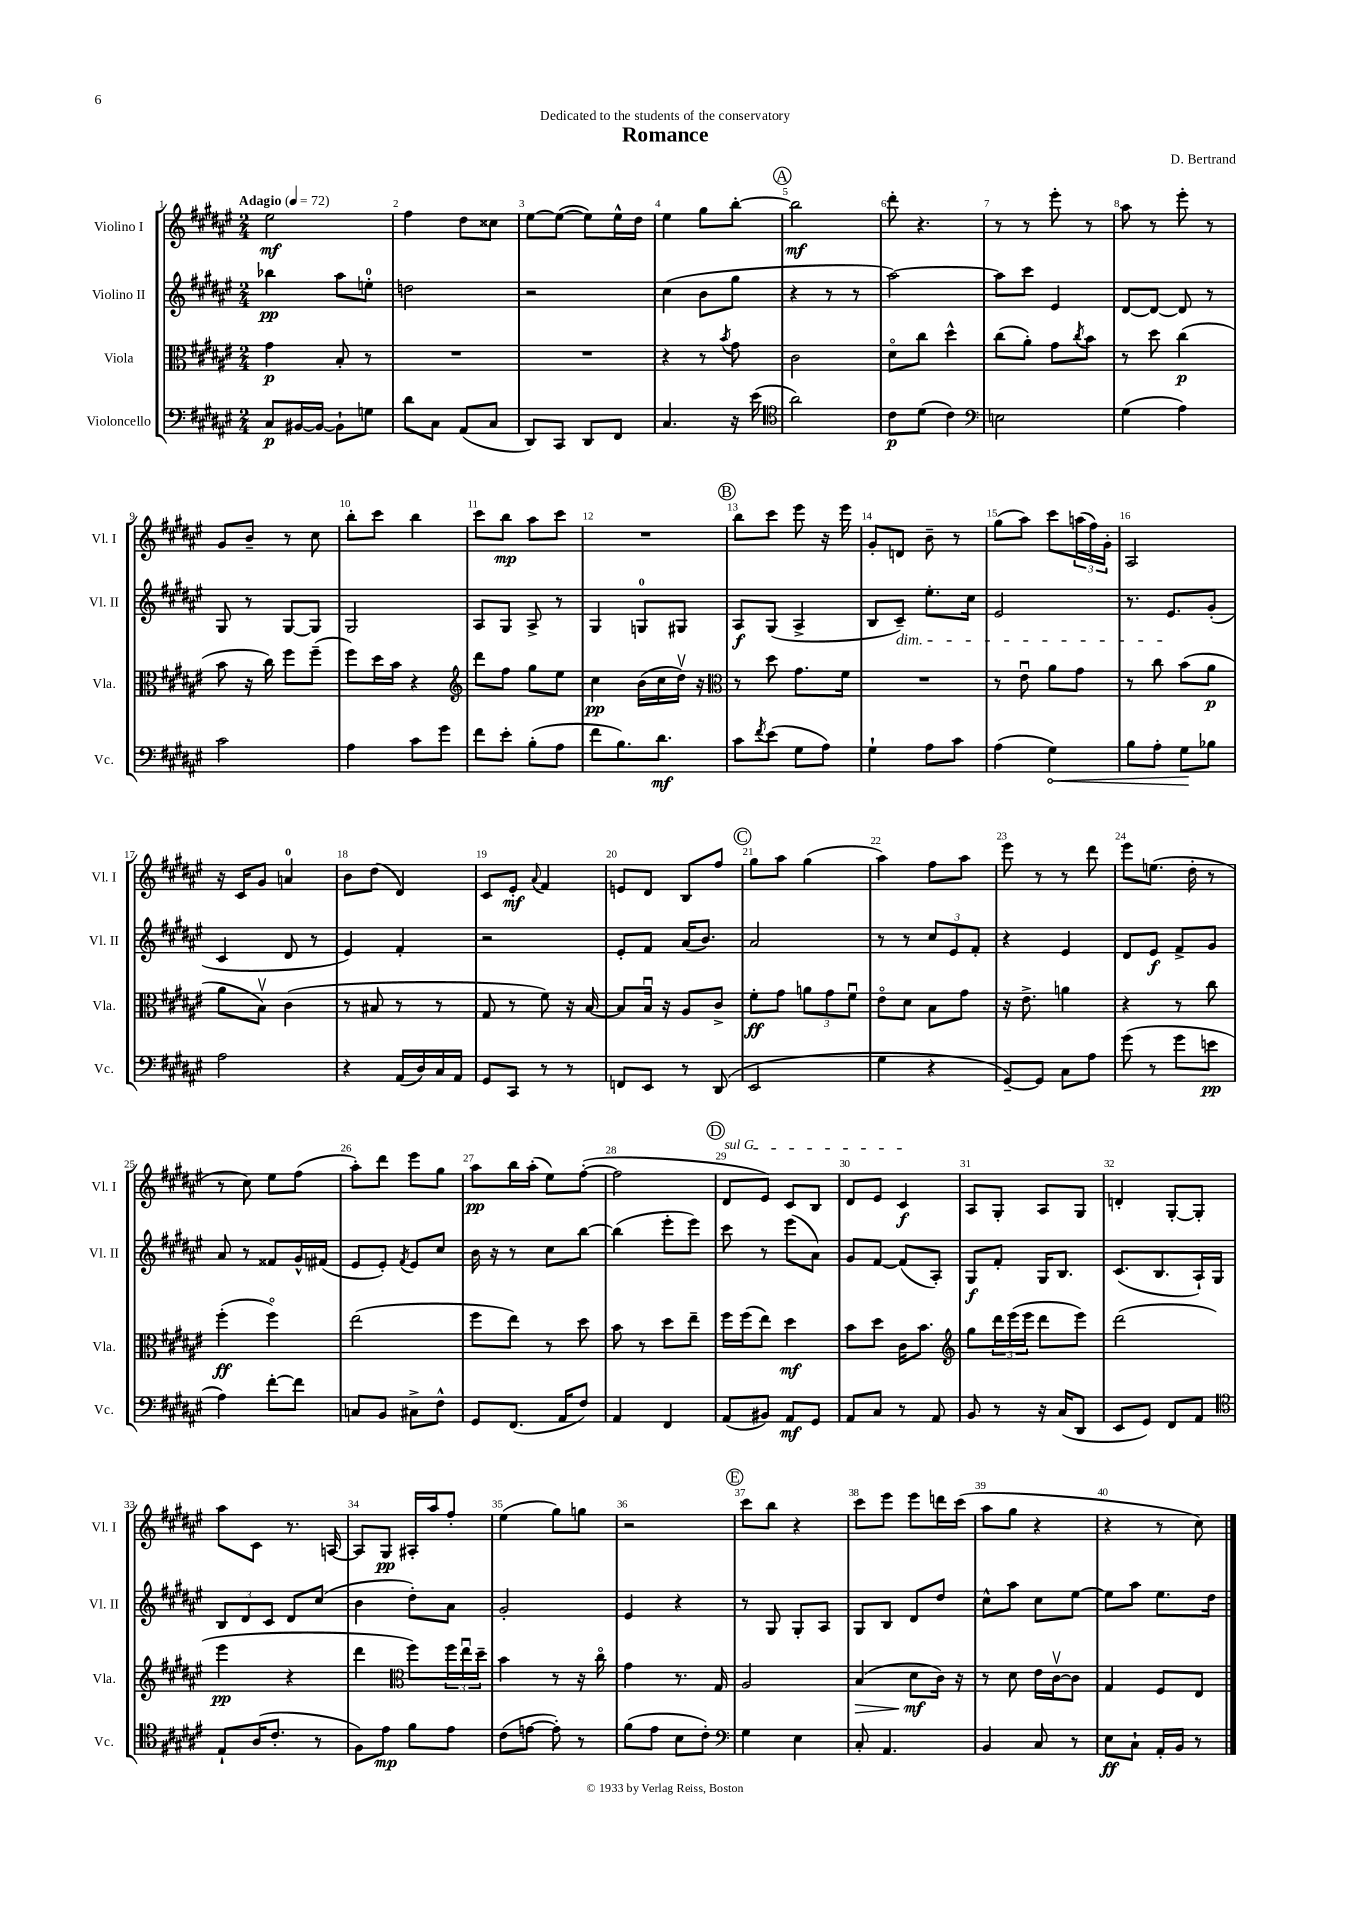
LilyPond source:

\header { title = "Romance" composer = "D. Bertrand" dedication = "Dedicated to the students of the conservatory" }
<<
\new StaffGroup <<
\new Staff = "s0" \with { instrumentName = "Violino I" shortInstrumentName = "Vl. I" } {
    \clef treble \key fis \major \numericTimeSignature \time 2/4 \tempo "Adagio" 4 = 72
    eis''2\mf |
    fis''4 dis''8 cisis''8 |
    eis''8~ eis''8~( eis''8) eis''16-^ dis''16 |
    eis''4 gis''8 b''8~-. |
    \mark \markup { \circle "A" } b''2\mf |
    dis'''8-. r4. |
    r8 r8 eis'''8-. r8 |
    ais''8 r8 eis'''8-. r8 |
    gis'8 b'8-- r8 cis''8 |
    b''8-. cis'''8 b''4 |
    cis'''8 b''8\mp ais''8 cis'''8 |
    R2 |
    \mark \markup { \circle "B" } b''8 cis'''8 eis'''8 r16 eis'''16 |
    gis'8-. d'8 b'8-- r8 |
    gis''8( ais''8) cis'''8 \tuplet 3/2 { a''16( fis''16) gis'16-. } |
    ais2 |
    r16 cis'16 gis'8 a'4-0 |
    b'8 dis''8( dis'4) |
    cis'8 eis'8-.\mf \appoggiatura { ais'8 } fis'4 |
    e'8 dis'8 b8 fis''8 |
    \mark \markup { \circle "C" } gis''8 ais''8 gis''4( |
    ais''4) fis''8 ais''8 |
    eis'''8 r8 r8 dis'''8 |
    eis'''8 e''8.( dis''16-. r8 |
    r8 cis''8) eis''8 fis''8( |
    ais''8-.) dis'''8 eis'''8 gis''8 |
    ais''8\pp b''16 ais''16-.( eis''8) fis''8~-.( |
    fis''2 |
    \mark \markup { \circle "D" } \once \override TextSpanner.bound-details.left.text = \markup { \italic "sul G" } dis'8\startTextSpan eis'8) cis'8 b8 |
    dis'8 eis'8 cis'4\f\stopTextSpan |
    ais8 gis8-. ais8 gis8 |
    d'4-. gis8~-. gis8-. |
    ais''8 cis'8 r8. a16~ |
    a8 gis8\pp ais16-. ais''16 fis''8-. |
    eis''4( gis''8) g''8 |
    r2 |
    \mark \markup { \circle "E" } cis'''8 b''8 r4 |
    cis'''8 eis'''8 eis'''8 d'''16 cis'''16( |
    ais''8 gis''8 r4 |
    r4 r8 cis''8) \bar "|." |
}
\new Staff = "s1" \with { instrumentName = "Violino II" shortInstrumentName = "Vl. II" } {
    \clef treble \key fis \major \numericTimeSignature \time 2/4
    bes''4\pp ais''8 e''8-0-. |
    d''2 |
    r2 |
    cis''4( b'8 gis''8 |
    \mark \markup { \circle "A" } r4 r8 r8 |
    ais''2~) |
    ais''8 cis'''8 eis'4 |
    dis'8~ dis'8~ dis'8 r8 |
    gis8 r8 gis8~ gis8 |
    gis2 |
    ais8 gis8 ais8-> r8 |
    gis4 g8-0 gis8 |
    \mark \markup { \circle "B" } ais8\f gis8( ais4-> |
    b8 cis'8--\dim) eis''8.-. cis''16 |
    eis'2 |
    r8. eis'8.\! gis'8-.( |
    cis'4 dis'8 r8 |
    eis'4) fis'4-. |
    r2 |
    eis'8-. fis'8 ais'16( b'8.) |
    \mark \markup { \circle "C" } ais'2 |
    r8 r8 \tuplet 3/2 { cis''8 eis'8 fis'8-. } |
    r4 eis'4 |
    dis'8 eis'8\f fis'8-> gis'8 |
    ais'8 r8 fisis'8 gis'16-^ fis'16( |
    eis'8 eis'8-.) \acciaccatura { fis'8 } eis'8 cis''8 |
    b'16 r16 r8 cis''8 b''8~ |
    b''4( eis'''8-. eis'''8) |
    \mark \markup { \circle "D" } cis'''8 r8 eis'''8( ais'8) |
    gis'8 fis'8~ fis'8( ais8-.) |
    gis8\f fis'8-. gis16 b8. |
    cis'8.( b8. ais16-!) gis16 |
    \tuplet 3/2 { b8 dis'8 cis'8 } dis'8 cis''8( |
    b'4 dis''8-.) ais'8 |
    gis'2-. |
    eis'4 r4 |
    \mark \markup { \circle "E" } r8 gis8 gis8-. ais8 |
    gis8 b8 dis'8 dis''8 |
    cis''8-^ ais''8 cis''8 eis''8~ |
    eis''8 ais''8 eis''8. dis''16 \bar "|." |
}
\new Staff = "s2" \with { instrumentName = "Viola" shortInstrumentName = "Vla." } {
    \clef alto \key fis \major \numericTimeSignature \time 2/4
    gis'4\p b8-. r8 |
    R2 |
    R2 |
    r4 r8 \acciaccatura { b'8 } gis'8 |
    \mark \markup { \circle "A" } cis'2 |
    dis'8\flageolet cis''8 dis''4-^ |
    cis''8( ais'8-.) gis'8 \acciaccatura { cis''8 } b'8 |
    r8 dis''8 cis''4\p( |
    b'8 r16 cis''16) fis''8 fis''8--( |
    fis''8) dis''16 b'16 r4 |
    \clef treble dis'''8 fis''8 gis''8 eis''8 |
    cis''4\pp b'16( cis''16 dis''16\upbow) r16 |
    \mark \markup { \circle "B" } \clef alto r8 dis''8 gis'8. fis'16 |
    R2 |
    r8 eis'8\downbow ais'8 gis'8 |
    r8 cis''8 b'8( ais'8\p |
    ais'8 b8\upbow) cis'4( |
    r8 bis8 r8 r8 |
    gis8 r8 fis'8) r16 b16~ |
    b8 b16\downbow r16 ais8 cis'8-> |
    \mark \markup { \circle "C" } fis'8-.\ff gis'8 \tuplet 3/2 { a'8 gis'8 fis'8\downbow } |
    eis'8\flageolet dis'8 b8 gis'8 |
    r16 eis'8.-> a'4 |
    r4 r8 cis''8 |
    fis''4-.\ff( fis''4\flageolet) |
    eis''2( |
    fis''8 eis''8) r8 dis''8 |
    b'8 r8 dis''8 eis''8-- |
    \mark \markup { \circle "D" } fis''16 fis''16( eis''8) dis''4\mf |
    b'8 dis''8 cis'16 b'8. |
    \clef treble gis''8 \tuplet 3/2 { dis'''16 eis'''16( eis'''16 } dis'''8 eis'''8) |
    dis'''2( |
    eis'''4\pp r4 |
    dis'''4 \clef alto fis''8) \tuplet 3/2 { fis''16 eis''16\downbow dis''16-- } |
    b'4 r8 r16 cis''16\flageolet |
    gis'4 r8. gis16 |
    \mark \markup { \circle "E" } ais2 |
    b4\>( dis'8\mf\! cis'16) r16 |
    r8 dis'8 eis'16 cis'16~\upbow cis'8 |
    gis4 fis8 eis8 \bar "|." |
}
\new Staff = "s3" \with { instrumentName = "Violoncello" shortInstrumentName = "Vc." } {
    \clef bass \key fis \major \numericTimeSignature \time 2/4
    cis8\p bis,16~ bis,16~ bis,8-! g8 |
    dis'8 cis8 ais,8( cis8 |
    dis,8) cis,8 dis,8 fis,8 |
    cis4. r16 eis'16( |
    \mark \markup { \circle "A" } \clef tenor ais'2) |
    cis'8\p dis'8( cis'4) |
    \clef bass e2 |
    gis4( ais4) |
    cis'2 |
    ais4 cis'8 gis'8 |
    fis'8 eis'8-. b8-.( ais8 |
    fis'8 b8.) dis'8.\mf |
    \mark \markup { \circle "B" } cis'8 \acciaccatura { fis'8 } eis'8( gis8 ais8) |
    gis4-! ais8 cis'8 |
    ais4( \once \override Hairpin.circled-tip = ##t gis4\<) |
    b8 ais8-. gis8\! bes8 |
    ais2 |
    r4 ais,16( dis16) cis16 ais,16 |
    gis,8 cis,8 r8 r8 |
    f,8 eis,8 r8 dis,8( |
    \mark \markup { \circle "C" } eis,2 |
    gis4 r4 |
    gis,8~--) gis,8 cis8 ais8 |
    gis'8( r8 gis'8 e'8\pp |
    ais4) fis'8~-. fis'8 |
    c8 b,8 cis8-> fis8-^ |
    gis,8 fis,8.( ais,16 fis8) |
    ais,4 fis,4 |
    \mark \markup { \circle "D" } ais,8( bis,8) ais,8\mf gis,8 |
    ais,8 cis8 r8 ais,8 |
    b,8 r8 r16 cis16( dis,8 |
    eis,8 gis,8) fis,8 ais,8 |
    \clef tenor eis8-! ais16( cis'8.-. r8 |
    fis8) eis'8\mp fis'8 eis'8 |
    cis'8( e'8~ e'8-.) r8 |
    fis'8( eis'8 b8 cis'8-.) |
    \mark \markup { \circle "E" } \clef bass gis4 eis4 |
    cis8-. ais,4. |
    b,4 cis8 r8 |
    eis8\ff cis8-! ais,16-. b,16 r8 \bar "|." |
}
>>
>>
\layout { \context { \Score \override BarNumber.break-visibility = ##(#f #t #t) barNumberVisibility = #all-bar-numbers-visible } }
